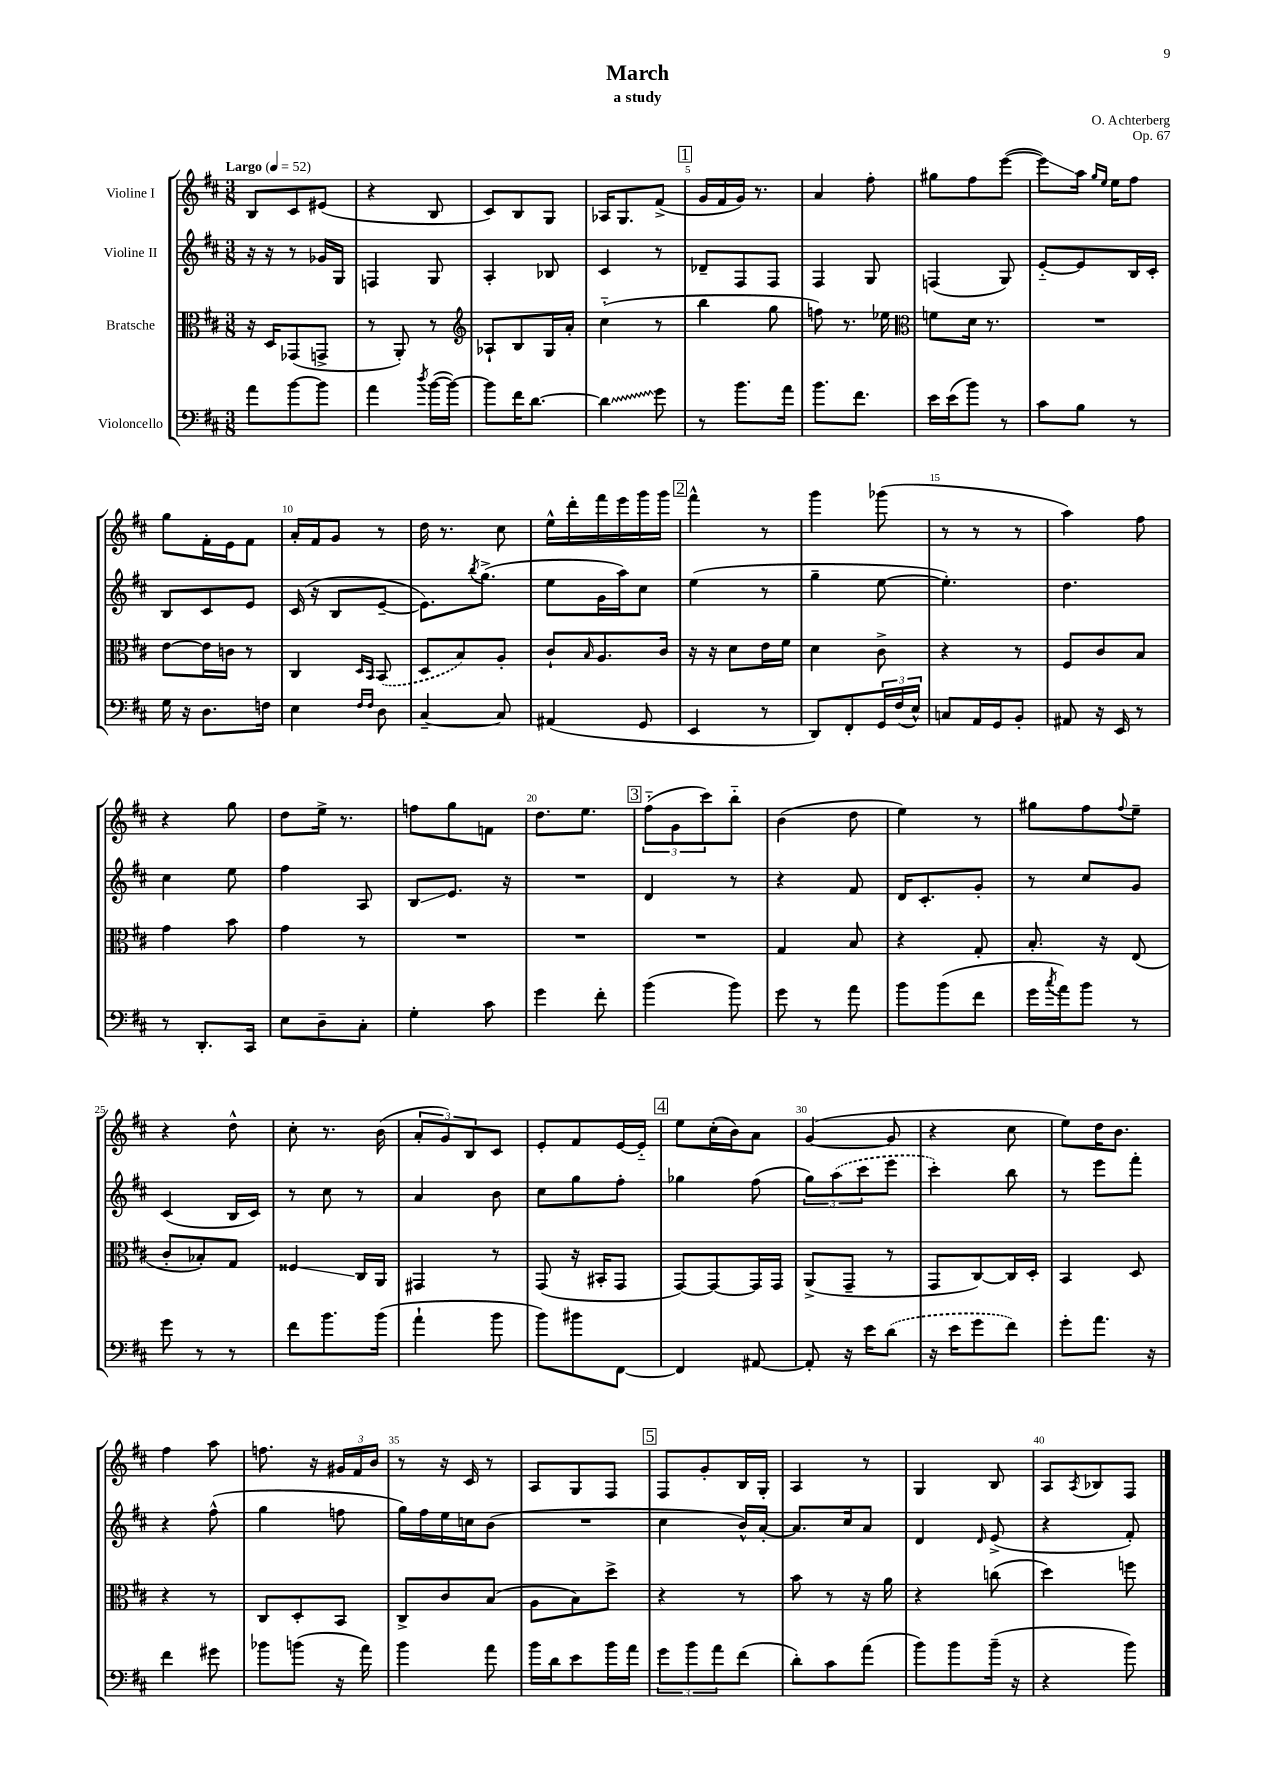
\header { title = "March" composer = "O. Achterberg" subtitle = "a study" opus = "Op. 67" }
<<
\new StaffGroup <<
\new Staff = "s0" \with { instrumentName = "Violine I" } {
    \clef treble \key d \major \numericTimeSignature \time 3/8 \tempo "Largo" 4 = 52
    b8 cis'8 eis'8( |
    r4 b8 |
    cis'8) b8 g8 |
    aes16 g8. fis'8->( |
    \mark \markup { \box "1" } g'16 fis'16 g'16) r8. |
    a'4 fis''8-. |
    gis''8 fis''8 e'''8~( |
    e'''8\glissando) a''16 \grace { g''16 e''16 } e''16 fis''8 |
    g''8 fis'16-. e'16 fis'8 |
    a'16-. fis'16 g'8 r8 |
    d''16 r8. cis''8 |
    e''16-^ d'''16-. fis'''16 e'''16 g'''16 g'''16 |
    \mark \markup { \box "2" } fis'''4-^ r8 |
    g'''4 ges'''8( |
    r8 r8 r8 |
    a''4) fis''8 |
    r4 g''8 |
    d''8 e''16-> r8. |
    f''8 g''8 f'8 |
    d''8. e''8. |
    \mark \markup { \box "3" } \tuplet 3/2 { fis''8-_( g'8 cis'''8) } b''8-_ |
    b'4( d''8 |
    e''4) r8 |
    gis''8 fis''8 \appoggiatura { fis''8 } e''8-- |
    r4 d''8-^ |
    cis''8-. r8. b'16( |
    \tuplet 3/2 { a'8-. g'8) b8 } cis'8 |
    e'8-. fis'8 e'16~ e'16-_ |
    \mark \markup { \box "4" } e''8 cis''16-.( b'16) a'8 |
    g'4~( g'8 |
    r4 cis''8 |
    e''8) d''16 b'8. |
    fis''4 a''8 |
    f''8. r16 \tuplet 3/2 { gis'16 fis'16 b'16 } |
    r8 r16 cis'16 r8 |
    a8 g8 fis8 |
    \mark \markup { \box "5" } fis8 g'8-. b16 g16-. |
    a4 r8 |
    g4 b8 |
    a8 \acciaccatura { a8 } bes8 fis8 \bar "|." |
}
\new Staff = "s1" \with { instrumentName = "Violine II" } {
    \clef treble \key d \major \numericTimeSignature \time 3/8
    r16 r16 r8 ges'16 g16 |
    f4 g8 |
    a4-. bes8 |
    cis'4 r8 |
    \mark \markup { \box "1" } des'8-- fis8 fis8 |
    fis4 g8 |
    f4( g8) |
    e'8~-_ e'8 b16 cis'16-. |
    b8 cis'8 e'8 |
    cis'16( r16 b8 e'8~-- |
    e'8.) \acciaccatura { b''8 } g''8.->( |
    e''8 g'16 a''16) cis''8 |
    \mark \markup { \box "2" } e''4( r8 |
    g''4-- e''8~ |
    e''4.-.) |
    d''4. |
    cis''4 e''8 |
    fis''4 a8 |
    b8\glissando e'8. r16 |
    R4. |
    \mark \markup { \box "3" } d'4 r8 |
    r4 fis'8 |
    d'16 cis'8.-. g'8-. |
    r8 cis''8 g'8 |
    cis'4( b16 cis'16) |
    r8 cis''8 r8 |
    a'4 b'8 |
    cis''8 g''8 fis''8-. |
    \mark \markup { \box "4" } ges''4 fis''8( |
    \tuplet 3/2 { g''8) \once \slurDashed a''8( cis'''8 } e'''8 |
    cis'''4-.) b''8 |
    r8 e'''8 fis'''8-. |
    r4 fis''8-^( |
    g''4 f''8 |
    g''16) fis''16 e''16 c''16 b'8( |
    R4. |
    \mark \markup { \box "5" } cis''4 b'16-^) a'16~-. |
    a'8. cis''16 a'8 |
    d'4 \grace { d'16 } e'8->( |
    r4 fis'8-.) \bar "|." |
}
\new Staff = "s2" \with { instrumentName = "Bratsche" } {
    \clef alto \key d \major \numericTimeSignature \time 3/8
    r16 d16 ges,8( g,8-> |
    r8 a,8-.) r8 |
    \clef treble aes8-! b8 g16 a'16-. |
    cis''4-_( r8 |
    \mark \markup { \box "1" } b''4 g''8 |
    f''8) r8. ees''16 |
    \clef alto f'8 d'16 r8. |
    R4. |
    e'8~ e'16 c'16 r8 |
    cis4 \grace { d16 b,16 } \once \slurDashed b,8( |
    d8 b8) a8-. |
    cis'8-! \grace { b16 } a8. cis'16 |
    \mark \markup { \box "2" } r16 r16 d'8 e'16 fis'16 |
    d'4 cis'8-> |
    r4 r8 |
    fis8 cis'8 b8 |
    g'4 b'8 |
    g'4 r8 |
    R4. |
    R4. |
    \mark \markup { \box "3" } R4. |
    g4 b8 |
    r4 g8-. |
    b8.-. r16 e8( |
    cis'8-. bes8-.) g8 |
    fisis4\glissando cis16 a,16 |
    gis,4 r8 |
    g,8( r16 bis,16-. g,8 |
    \mark \markup { \box "4" } g,8~) g,8~ g,16 g,16 |
    a,8->( g,8-- r8 |
    g,8 cis8~) cis16 d16-. |
    b,4 d8 |
    r4 r8 |
    cis8 d8-. b,8 |
    cis8-> cis'8 b8( |
    a8 b8) d''8-> |
    \mark \markup { \box "5" } r4 r8 |
    b'8 r8 r16 a'16 |
    r4 c''8( |
    d''4) f''8 \bar "|." |
}
\new Staff = "s3" \with { instrumentName = "Violoncello" } {
    \clef bass \key d \major \numericTimeSignature \time 3/8
    a'8 b'8~ b'8 |
    a'4 \acciaccatura { d''8 } b'16~( b'16~) |
    b'8 fis'16 d'8.~ |
    \once \override Glissando.style = #'zigzag d'4\glissando g'8 |
    \mark \markup { \box "1" } r8 b'8. a'16 |
    b'8. fis'8. |
    e'16 e'16( b'8) r8 |
    cis'8 b8 r8 |
    g16 r16 d8. f16 |
    e4 \grace { fis16 fis16 } d8 |
    cis4~-- cis8 |
    ais,4( g,8 |
    \mark \markup { \box "2" } e,4 r8 |
    d,8) fis,8-. \tuplet 3/2 { g,16 fis16( e16-^) } |
    c8 a,16 g,16 b,8-. |
    ais,8 r16 e,16 r8 |
    r8 d,8.-. cis,16 |
    e8 d8-- cis8-. |
    g4-. cis'8 |
    g'4 fis'8-. |
    \mark \markup { \box "3" } b'4( b'8) |
    g'8 r8 a'8 |
    b'8 b'8( fis'8 |
    g'16 \acciaccatura { cis''8 } a'16) b'8 r8 |
    g'8 r8 r8 |
    fis'8 b'8. b'16( |
    a'4-! b'8 |
    b'8) bis'8 fis,8~ |
    \mark \markup { \box "4" } fis,4 ais,8~ |
    ais,8-. r16 e'16 \once \slurDashed d'8( |
    r16 e'16 g'8 fis'8) |
    g'8-. a'8. r16 |
    fis'4 gis'8 |
    bes'8 b'8( r16 a'16) |
    b'4 a'8 |
    b'16 d'16 e'8 b'16 a'16 |
    \mark \markup { \box "5" } \tuplet 3/2 { g'8 b'8 a'8 } fis'8( |
    d'8-.) cis'8 a'8( |
    b'8) b'8 b'16--( r16 |
    r4 b'8) \bar "|." |
}
>>
>>
\layout { \context { \Score \override BarNumber.break-visibility = ##(#f #t #t) barNumberVisibility = #(every-nth-bar-number-visible 5) } }
